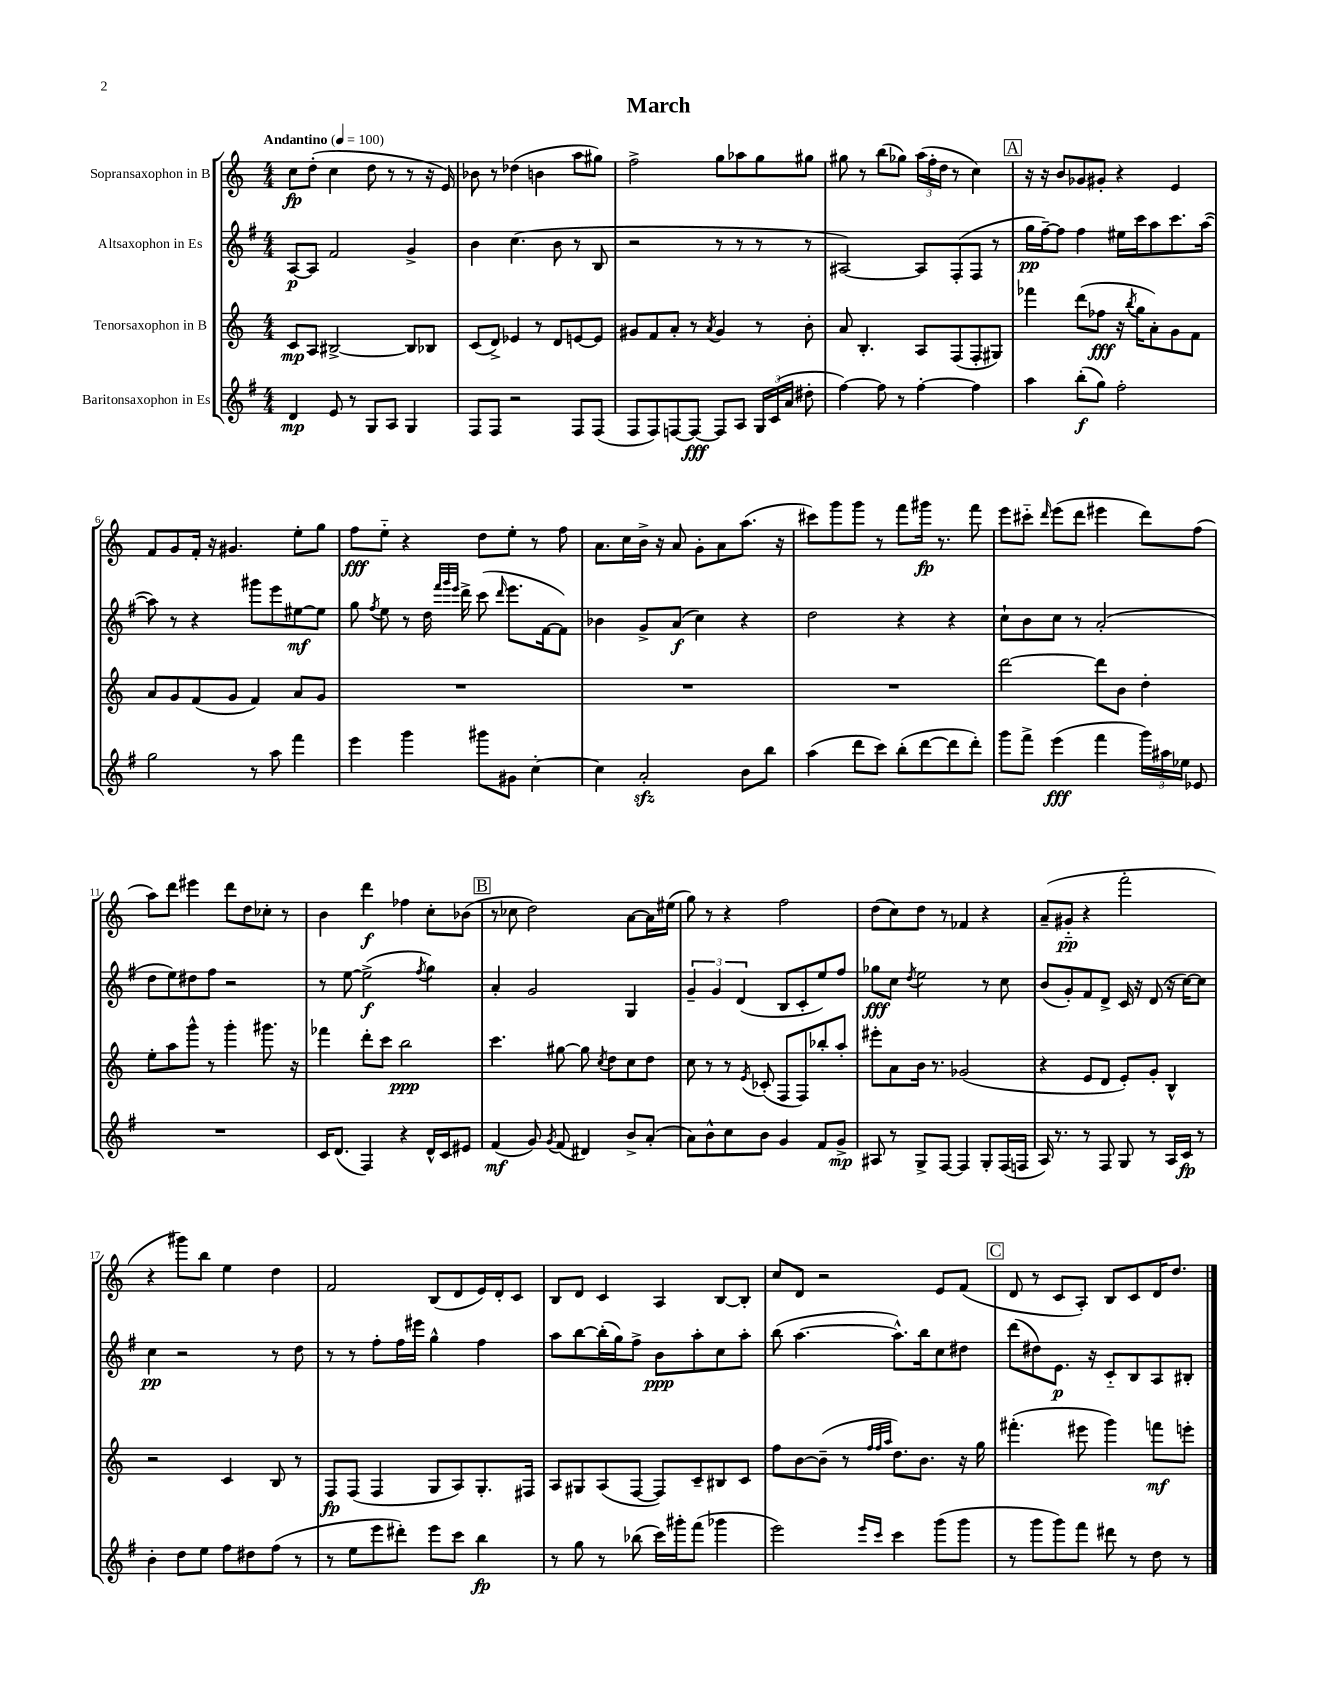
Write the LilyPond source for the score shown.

\header { title = "March" }
<<
\new StaffGroup <<
\new Staff = "s0" \with { instrumentName = "Sopransaxophon in B" } {
    \clef treble \key c \major \numericTimeSignature \time 4/4 \tempo "Andantino" 4 = 100
    \autoBeamOff c''8[\fp d''8]-.( c''4 d''8 r8 r8 r16 e'16) |
    bes'8 r8 des''4( b'4 a''8[ gis''8]) |
    f''2-> g''8[ aes''8 g''8 gis''8] |
    gis''8 r8 b''8[( ges''8]) \tuplet 3/2 { a''16[( f''16-. d''16] } r8 c''4) |
    \mark \markup { \box "A" } r16 r16 b'8[ ges'8 gis'8]-. r4 e'4 |
    f'8[ g'8 f'16]-. r16 gis'4. e''8[-. g''8] |
    f''8[\fff e''8]-_ r4 d''8[ e''8]-. r8 f''8 |
    a'8.[ c''16 b'16]-> r16 a'8 g'8[-. a'8 a''8.]( r16 |
    cis'''8[) g'''8 g'''8] r8 f'''8[ gis'''16]\fp r8. f'''8 |
    e'''8[ cis'''8]-_ \grace { d'''16 } e'''8[( d'''8] eis'''4 d'''8[) f''8]( |
    a''8[) d'''8] eis'''4 d'''8[ d''8 ces''8]-. r8 |
    b'4 d'''4\f fes''4 c''8[-. bes'8]( |
    \mark \markup { \box "B" } r8 ces''8 d''2) a'8[~ a'16 eis''16]( |
    g''8) r8 r4 f''2 |
    d''8[( c''8) d''8] r8 fes'4 r4 |
    a'8[--( gis'8]-_\pp r4 f'''2-. |
    r4 gis'''8[) b''8] e''4 d''4 |
    f'2 b8[( d'8 e'16) d'16-. c'8] |
    b8[ d'8] c'4 a4 b8[~ b8]-. |
    c''8[ d'8] r2 e'8[ f'8]( |
    \mark \markup { \box "C" } d'8 r8 c'8[ a8]-.) b8[ c'8 d'16 d''8.] \bar "|." |
}
\new Staff = "s1" \with { instrumentName = "Altsaxophon in Es" } {
    \clef treble \key g \major \numericTimeSignature \time 4/4
    \autoBeamOff a8[~\p a8] fis'2 g'4-> |
    b'4 c''4.( b'8 r8 b8 |
    r2 r8 r8 r8 r8 |
    ais2~) ais8[ fis8-.( fis8] r8 |
    \mark \markup { \box "A" } g''16[\pp fis''16~--) fis''8] fis''4 eis''16[ c'''16 a''8 c'''8. a''16]~( |
    a''8) r8 r4 gis'''8[ e'''8 eis''8~\mf eis''8] |
    g''8 \acciaccatura { fis''8 } e''8 r8 d''16 \grace { fis'''32[ g'''32 e'''32] } d'''16-> c'''8( \grace { d'''16 } e'''8.[ fis'16~ fis'8]) |
    bes'4 g'8[-> a'8]\f( c''4) r4 |
    d''2 r4 r4 |
    c''8[-! b'8 c''8] r8 a'2-.( |
    d''8[ e''8) dis''8 fis''8] r2 |
    r8 e''8~ e''2->\f( \acciaccatura { fis''8 } g''4) |
    \mark \markup { \box "B" } a'4-. g'2 g4 |
    \tuplet 3/2 { g'4-- g'4 d'4( } b8[ c'8-. e''8) fis''8] |
    ges''8[\fff c''8] \acciaccatura { d''8 } e''2 r8 c''8 |
    b'8[( g'8-.) fis'8 d'8]-> c'16 r16 d'8( r16 c''16[~) c''8] |
    c''4\pp r2 r8 d''8 |
    r8 r8 fis''8[-. fis''16 eis'''16] g''4-^ fis''4 |
    a''8[ b''8~ b''16-.( g''16) fis''8]-> b'8[\ppp a''8-. c''8 a''8]-. |
    b''8( a''4.~ a''8.[-^) b''16 c''8 dis''8] |
    \mark \markup { \box "C" } d'''8[( dis''8) e'8.]\p r16 c'8[-_ b8 a8 bis8]-. \bar "|." |
}
\new Staff = "s2" \with { instrumentName = "Tenorsaxophon in B" } {
    \clef treble \key c \major \numericTimeSignature \time 4/4
    \autoBeamOff c'8[\mp a8] bis2~-> bis8[ bes8] |
    c'8[( d'8]->) ees'4 r8 d'8[ e'8~ e'8] |
    gis'8[ f'8 a'8]-. r8 \acciaccatura { a'8 } gis'4 r8 b'8-. |
    a'8 b4.-. a8[ f8( f8-. gis8]) |
    \mark \markup { \box "A" } fes'''4 d'''8[( fes''8]\fff r16 \acciaccatura { b''8 } g''16[ a'8-.) g'8 f'8] |
    a'8[ g'8 f'8( g'8] f'4) a'8[ g'8] |
    R1 |
    R1 |
    R1 |
    d'''2~ d'''8[ b'8] d''4-. |
    e''8[-. a''8 g'''8]-^ r8 g'''4-. gis'''8. r16 |
    fes'''4 d'''8[-. c'''8] b''2\ppp |
    \mark \markup { \box "B" } c'''4. gis''8~ gis''8 \acciaccatura { c''8 } d''8[ c''8 d''8] |
    c''8 r8 r8 \acciaccatura { e'8 } ces'8-.( f8[ f8) bes''8-. a''8]-. |
    eis'''8[-. a'8 b'16] r8. ges'2( |
    r4 e'8[ d'8] e'8[-.) g'8]-. b4-^ |
    r2 c'4 b8 r8 |
    f8[\fp f8]( f4 g8[ a8) g8.-. fis16] |
    a8[ gis8 a8( f8]~ f8[) c'8-- bis8 c'8] |
    f''8[ b'8~ b'8]--( r8 \grace { f''32[ f''32 a''32] } d''8.[) b'8.] r16 g''16 |
    \mark \markup { \box "C" } fis'''4.-.( eis'''8 g'''4) f'''8[\mf e'''8]-. \bar "|." |
}
\new Staff = "s3" \with { instrumentName = "Baritonsaxophon in Es" } {
    \clef treble \key g \major \numericTimeSignature \time 4/4
    \autoBeamOff d'4\mp e'8 r8 g8[ a8] g4 |
    fis8[ fis8] r2 fis8[ fis8]( |
    fis8[ fis8) f8~ f8]~\fff f8[ a8] \tuplet 3/2 { g16[ c'16( a'16] } dis''8-. |
    fis''4~) fis''8 r8 fis''4~-. fis''4 |
    \mark \markup { \box "A" } a''4 b''8[-.\f( g''8]) fis''2-. |
    g''2 r8 a''8 fis'''4 |
    e'''4 g'''4 gis'''8[ gis'8] c''4~-. |
    c''4 a'2-.\sfz b'8[ b''8] |
    a''4( d'''8[ c'''8]) b''8[-.( d'''8~ d'''8 d'''8]-.) |
    g'''8[ fis'''8]-> e'''4\fff( fis'''4 \tuplet 3/2 { g'''16[) ais''16 ees''16] } ees'8 |
    R1 |
    c'16[ d'8.]( fis4) r4 d'16[-^ c'16 eis'8] |
    \mark \markup { \box "B" } fis'4\mf( g'8) \acciaccatura { g'8 } fis'8( dis'4) b'8[-> a'8]-.( |
    a'8[) b'8-^ c''8 b'8] g'4 fis'8[ g'8]->\mp |
    ais8 r8 g8[-> fis8]~ fis4 g8[-. fis16( f16] |
    a16) r8. r8 fis8 g8 r8 a16[ c'16]\fp r8 |
    b'4-. d''8[ e''8] fis''8[ dis''8 fis''8]( r8 |
    r8 e''8[ e'''8 dis'''8]-.) e'''8[ c'''8] b''4\fp |
    r8 g''8 r8 bes''8( c'''16[) gis'''16-. fis'''8]( ges'''4 |
    e'''2) \grace { e'''16[ c'''16] } c'''4 g'''8[( g'''8] |
    \mark \markup { \box "C" } r8 g'''8[ g'''8) fis'''8] dis'''8 r8 d''8 r8 \bar "|." |
}
>>
>>
